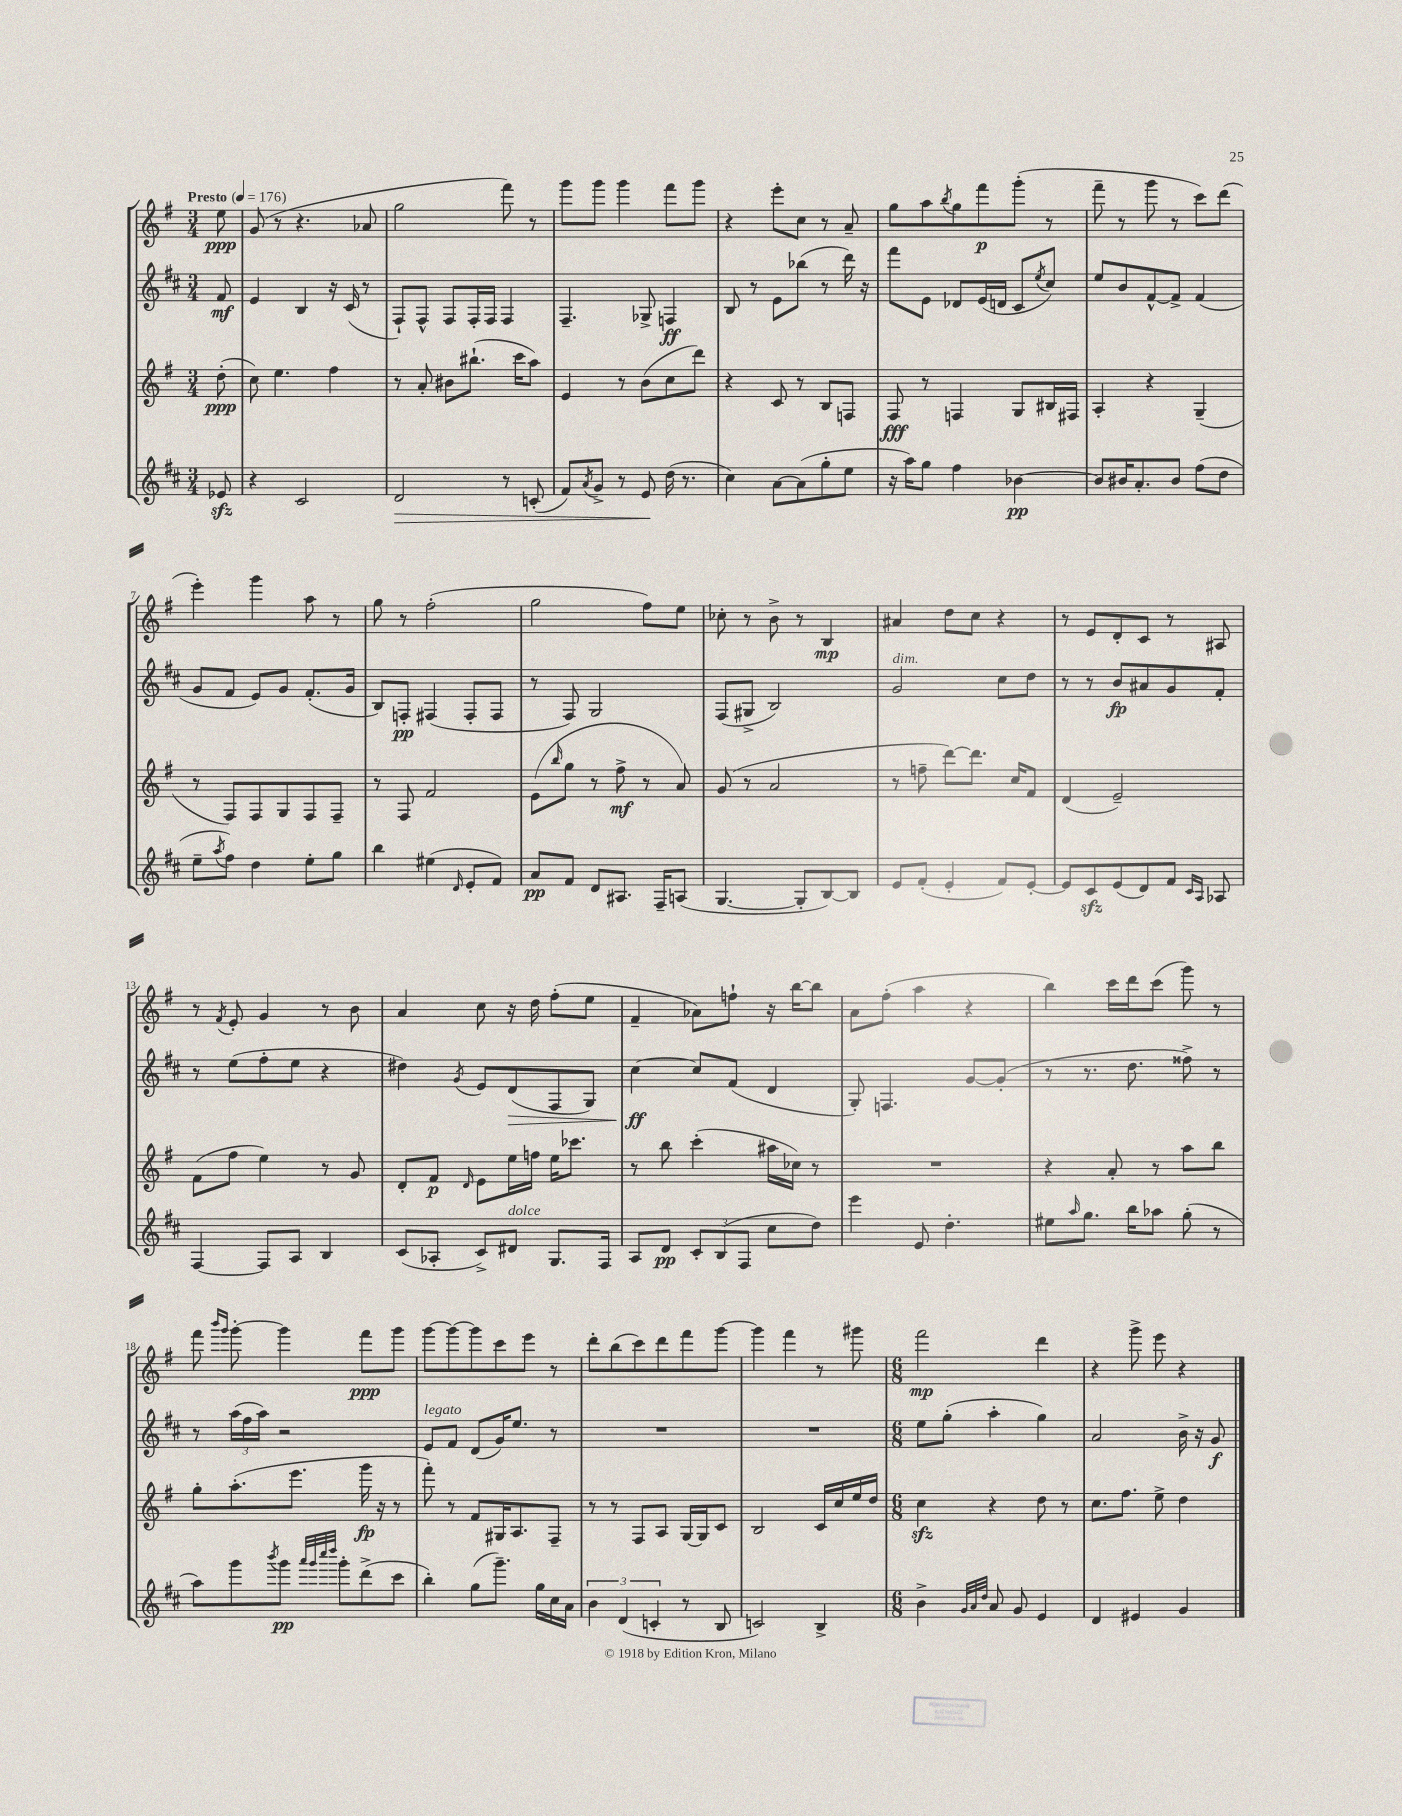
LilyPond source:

<<
\new StaffGroup <<
\new Staff = "s0" {
    \clef treble \key g \major \numericTimeSignature \time 3/4 \partial 8 \tempo "Presto" 4 = 176
    e''8\ppp |
    g'8( r8 r4. aes'8 |
    g''2 fis'''8) r8 |
    g'''8 g'''8 g'''4 fis'''8 g'''8 |
    r4 e'''8-. c''8 r8 a'8-- |
    g''8 a''8 \acciaccatura { b''8 } g''8 fis'''8\p g'''8-.( r8 |
    fis'''8-- r8 g'''8 r8 c'''8) d'''8( |
    e'''4-.) g'''4 a''8 r8 |
    g''8 r8 fis''2-.( |
    g''2 fis''8) e''8 |
    ces''8-. r8 b'8-> r8 b4\mp |
    ais'4 d''8 c''8 r4 |
    r8 e'8 d'8-. c'8 r8 ais8 |
    r8 \acciaccatura { fis'8 } e'8-. g'4 r8 b'8 |
    a'4 c''8 r16 d''16 fis''8-.( e''8 |
    fis'4-- aes'8) f''8-! r16 b''16~ b''8 |
    a'8 fis''8-.( a''4 r4 |
    b''4) c'''16 d'''16 c'''8( g'''8) r8 |
    fis'''8 \grace { b'''16 g'''16 } g'''8~-. g'''4 fis'''8\ppp g'''8 |
    g'''8~ g'''8~ g'''8 c'''8 e'''8 r8 |
    d'''8-. b''8( c'''8) d'''8 fis'''8 g'''8~ |
    g'''4 fis'''4 r8 gis'''8 |
    \numericTimeSignature \time 6/8 fis'''2\mp d'''4 |
    r4 g'''8-> e'''8 r4 \bar "|." |
}
\new Staff = "s1" {
    \clef treble \key d \major \numericTimeSignature \time 3/4 \partial 8
    fis'8\mf |
    e'4 b4 r16 cis'16( r8 |
    fis8-!) fis8-^ fis8 fis16-. fis16 fis4 |
    fis4.-- ges8-> f4\ff |
    b8 r8 e'8 bes''8( r8 d'''16) r16 |
    fis'''8 e'8 des'8 e'16( d'16 cis'8 \acciaccatura { e''8 } cis''8) |
    e''8 b'8 fis'8~-^ fis'8-> fis'4( |
    g'8 fis'8 e'8) g'8 fis'8.-.( g'16 |
    b8) f8-.\pp fis4( fis8-. fis8 |
    r8 fis8) g2 |
    fis8( gis8-> b2) |
    g'2^\markup { \italic "dim." } cis''8 d''8 |
    r8 r8 b'8\fp ais'8 g'8 fis'8-. |
    r8 e''8( fis''8-. e''8 r4 |
    dis''4) \acciaccatura { g'8 } e'8 d'8\>( fis8 g8) |
    cis''4~\ff\! cis''8 fis'8( d'4 |
    g8-.) f4. g'8~ g'8-.( |
    r8 r8. d''8. fisis''8->) r8 |
    r8 \tuplet 3/2 { a''16( fis''16 a''16) } r2 |
    e'8^\markup { \italic "legato" } fis'8 d'8( g'16) e''8. r8 |
    R2. |
    R2. |
    \numericTimeSignature \time 6/8 e''8 g''8-.( a''4-. g''4) |
    a'2 b'16-> r16 g'8\f \bar "|." |
}
\new Staff = "s2" {
    \clef treble \key g \major \numericTimeSignature \time 3/4 \partial 8
    d''8-.\ppp( |
    c''8) e''4. fis''4 |
    r8 a'8-. bis'8 bis''8.-!( c'''16 a''8) |
    e'4 r8 b'8( c''8 d'''8) |
    r4 c'8 r8 b8 f8 |
    fis8\fff r8 f4 g8 bis16 fis16 |
    a4-. r4 g4--( |
    r8 fis8) fis8 g8 fis8 fis8-- |
    r8 fis8 fis'2 |
    e'8( \grace { b''16 } g''8 r8 fis''8->\mf r8 a'8) |
    g'8( r8 a'2 |
    r8 f''8-- d'''8~) d'''8. c''16 fis'8 |
    d'4( e'2--) |
    fis'8( fis''8 e''4) r8 g'8 |
    d'8-. fis'8\p \grace { d'16 } e'8 e''16 f''16 e''16 ces'''8. |
    r8 b''8 c'''4-.( ais''16 ces''16) r8 |
    R2. |
    r4 a'8-. r8 a''8 b''8 |
    g''8-. a''8.-.( e'''8. g'''16\fp r16 r8 |
    fis'''8-.) r8 fis'8 gis16 a8. fis8-- |
    r8 r8 fis8 a8 g16~ g16 c'8 |
    b2 c'16 c''16 e''16 d''16 |
    \numericTimeSignature \time 6/8 c''4\sfz r4 d''8 r8 |
    c''8. fis''8. e''8-> d''4 \bar "|." |
}
\new Staff = "s3" {
    \clef treble \key d \major \numericTimeSignature \time 3/4 \partial 8
    ees'8\sfz |
    r4 cis'2 |
    d'2\> r8 c'8-.( |
    fis'8) \acciaccatura { a'8 } g'8-> r8 e'8\! d''16( r8. |
    cis''4) a'8~ a'8( g''8-. e''8 |
    r16 a''16) g''8 fis''4 bes'4~\pp |
    bes'8 bis'16 a'8.-. bis'8 fis''8( d''8 |
    e''8-- \acciaccatura { a''8 } fis''8) d''4 e''8-. g''8 |
    b''4 eis''4( \grace { d'16 } e'8-. fis'8) |
    a'8\pp fis'8 d'8 ais8. fis16-- a8( |
    g4.~ g8-. b8~) b8 |
    e'8 fis'8-.( e'4-. fis'8) e'8~-. |
    e'8 cis'8\sfz e'8( d'8) fis'8 \grace { cis'16 a16 } aes8 |
    fis4~ fis8 a8 b4 |
    cis'8( aes8-. cis'8->) dis'8^\markup { \italic "dolce" } g8. fis16 |
    a8 d'8\pp \tuplet 3/2 { cis'8-. b8( fis8 } cis''8 d''8) |
    e'''4 e'8 d''4.-. |
    eis''8 \grace { a''16 } g''8. b''16 aes''8 g''8-.( r8 |
    a''8) g'''8 \acciaccatura { b'''8 } g'''8\pp \grace { a'''32 g'''32 cis''''32 d''''32 } g'''8-. d'''8->( cis'''8 |
    b''4-.) g''8( g'''8.--) g''16 cis''16 a'16 |
    \tuplet 3/2 { b'4 d'4( c'4-. } r8 b8 |
    c'2) b4-> |
    \numericTimeSignature \time 6/8 b'4-> \grace { g'32 a'32 d''32 } a'8 g'8 e'4 |
    d'4 eis'4 g'4 \bar "|." |
}
>>
>>
